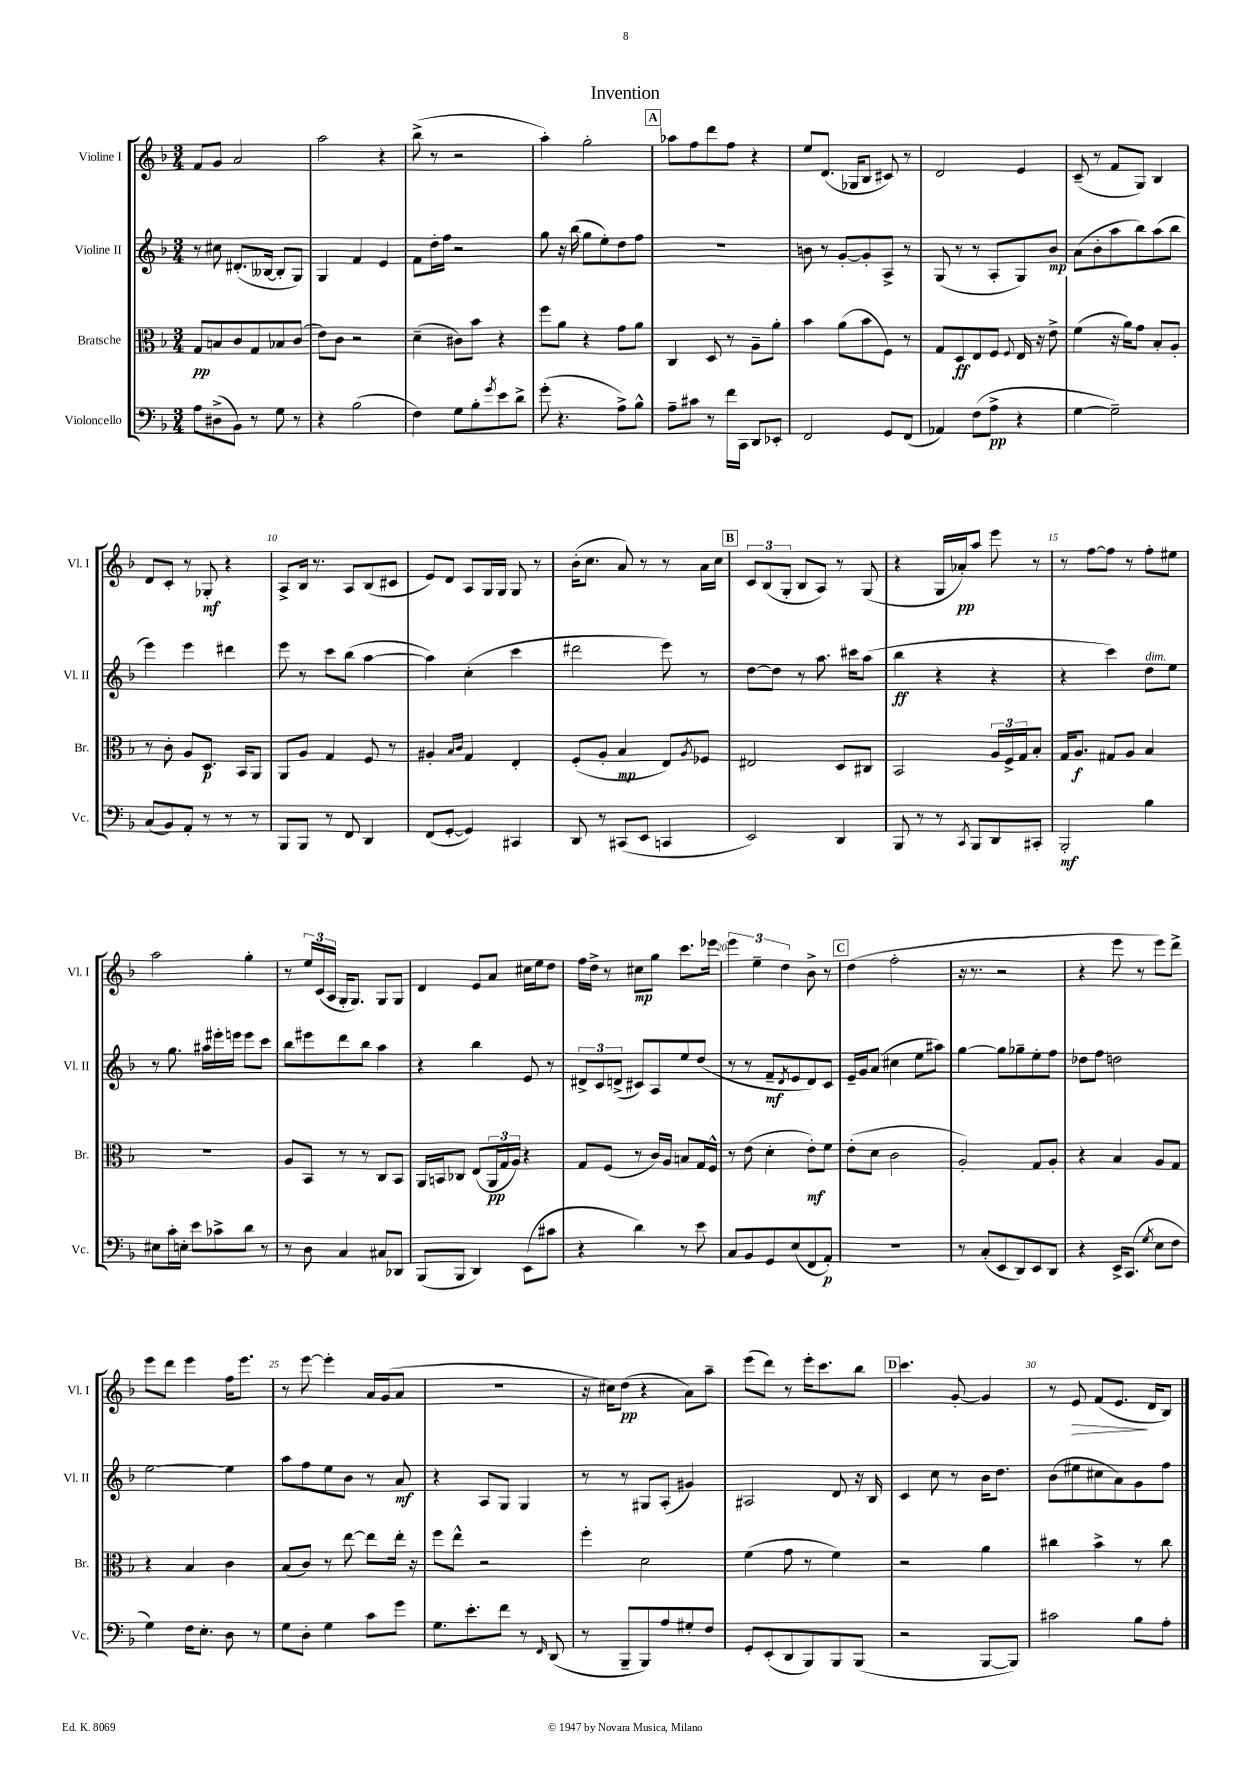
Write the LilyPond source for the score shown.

\header { title = "Invention" }
<<
\new StaffGroup <<
\new Staff = "s0" \with { instrumentName = "Violine I" shortInstrumentName = "Vl. I" } {
    \clef treble \key f \major \numericTimeSignature \time 3/4
    f'8 g'8 a'2 |
    a''2 r4 |
    bes''8->( r8 r2 |
    a''4-.) g''2-. |
    \mark \markup { \box "A" } aes''8 f''8 d'''8 f''8 r4 |
    e''8 d'8.( ges16 bes8 cis'8) r8 |
    d'2 e'4 |
    c'8--( r8 f'8 g8) bes4 |
    d'8 c'8-. r8 ges8-.\mf r4 |
    a8-> bes16 r8. a8 bes8( cis'8 |
    e'8) d'8 a8 g16 g16 g8 r8 |
    bes'16-.( c''8. a'8) r8 r8 a'16 c''16 |
    \mark \markup { \box "B" } \tuplet 3/2 { c'8 bes8( g8-. } bes8 a8) r8 g8( |
    r4 g16 aes'16-.\pp) a''8 e'''8 r8 |
    r8 f''8~ f''8 r8 f''8-. eis''8 |
    a''2 g''4-. |
    r8 \tuplet 3/2 { e''16 c'16( a16 } g16-. g8.) g8 g8 |
    d'4 e'8 a'8 cis''16 e''16 d''8 |
    f''16 d''16-> r8 cis''8\mp g''8 c'''8. ees'''16 |
    \tuplet 3/2 { e'''4 e''4-- d''4 } bes'8-> r8 |
    \mark \markup { \box "C" } d''4( f''2-. |
    r16 r8. r2 |
    r4 e'''8 r8 e'''8) d'''8-> |
    e'''8 d'''8 e'''4 f''16 e'''8. |
    r8 e'''8~ e'''4-. a'16 g'16( a'8 |
    R2. |
    r16 cis''16) d''8\pp( r4 a'8) a''8-- |
    e'''8( d'''8) r8 e'''16-. c'''8. bes''8 |
    \mark \markup { \box "D" } c'''4. g'8~-. g'4 |
    r8 e'8\> f'8( e'8.\! d'16 bes8) \bar "|." |
}
\new Staff = "s1" \with { instrumentName = "Violine II" shortInstrumentName = "Vl. II" } {
    \clef treble \key f \major \numericTimeSignature \time 3/4
    r8 cis''8 dis'8.-.( beses16~ beses8-. g8) |
    g4 f'4 e'4 |
    f'8 d''16-. f''16 r2 |
    g''8 r16 bes''16( g''8 e''8-.) d''8 f''8 |
    \mark \markup { \box "A" } R2. |
    b'8 r8 g'8~-. g'8-. a8-> r8 |
    g8( r8 r8 a8-. g8) bes'8\mp |
    a'8( bes'8-. a''8 bes''8) a''8( bes''8 |
    e'''4) e'''4 dis'''4 |
    e'''8 r8 c'''8 bes''8( a''4~ |
    a''4) c''4-.( c'''4 |
    dis'''2 e'''8) r8 |
    \mark \markup { \box "B" } d''8~ d''8 r8 a''8. cis'''16 a''8( |
    bes''4\ff r4 r4 |
    r4 c'''4) d''8^\markup { \italic "dim." } e''8 |
    r8 g''8. ais''16 eis'''16-. e'''16 e'''8 c'''8 |
    bes''8 eis'''8 d'''8 bes''8 a''4 |
    r4 bes''4 e'8 r8 |
    \tuplet 3/2 { dis'8-> c'8 d'8->( } cis'8) a8 e''8 d''8( |
    r8 r8 f'8--\mf \acciaccatura { d'8 } e'8 d'8) c'8 |
    \mark \markup { \box "C" } e'16-- g'16 a'8( cis''4 e''8 ais''8) |
    g''4~ g''8 ges''8-- e''8-. f''8 |
    des''8 f''8 d''2 |
    e''2~ e''4 |
    a''8 f''8 e''8 bes'8 r8 a'8\mf |
    r4 a8 g8 g4 |
    r8 r8 gis8 a8-.( gis'4) |
    ais2 d'8 r16 bes16 |
    \mark \markup { \box "D" } c'4 c''8 r8 bes'16 d''8. |
    bes'8( eis''8 cis''8 a'8) g'8 f''8 \bar "|." |
}
\new Staff = "s2" \with { instrumentName = "Bratsche" shortInstrumentName = "Br." } {
    \clef alto \key f \major \numericTimeSignature \time 3/4
    g8\pp b8 c'8 g8 bes8 c'8( |
    e'8) c'8 r2 |
    d'4--( cis'8) bes'8 r4 |
    f''8 a'8 r4 g'8 a'8 |
    \mark \markup { \box "A" } c4 d8 r8 a8-- a'8-. |
    bes'4 a'8( bes'8 f8) r8 |
    g8 d8\ff e8 f8 \appoggiatura { f8 } e16 r16 e'8-> |
    f'4( r16 a'16) g'8 bes8-. a8-. |
    r8 c'8-. a8 d8.\p bes,16 a,8 |
    a,8 a8 g4 f8 r8 |
    ais4-. \grace { bes16 c'16 } g4 e4-. |
    f8-.( a8-. bes4\mp e8) \acciaccatura { a8 } fes8 |
    \mark \markup { \box "B" } eis2 d8 cis8 |
    bes,2 \tuplet 3/2 { a16 f16-> g16 } bes8-. |
    g16 a8.\f gis8 a8 bes4 |
    R2. |
    a8 bes,8 r8 r8 c8 bes,8 |
    a,16 b,16 ces8 e8( \tuplet 3/2 { a,16\pp g16 a16) } r4 |
    g8 f8( r8 c'16) a16 b8 g16 f16-^ |
    r8 e'8( d'4-. e'8-.\mf) f'8 |
    \mark \markup { \box "C" } e'8-.( d'8 c'2 |
    a2-.) g8 a8-. |
    r4 bes4 a8 g8 |
    r4 bes4 c'4 |
    bes8( c'8) r8 e''8~ e''8 e''16-. r16 |
    f''8 e''8-^ r2 |
    f''4-. d'2 |
    f'4( g'8 r8 f'4) |
    \mark \markup { \box "D" } r2 a'4 |
    cis''4 bes'4-> r8 cis''8 \bar "|." |
}
\new Staff = "s3" \with { instrumentName = "Violoncello" shortInstrumentName = "Vc." } {
    \clef bass \key f \major \numericTimeSignature \time 3/4
    a8 dis8->( bes,8) r8 g8 r8 |
    r4 bes2( |
    f4) g8 bes8-. \acciaccatura { g'8 } e'8 d'8-> |
    g'8-.( r4. a8->) bes8-^ |
    \mark \markup { \box "A" } a8-- cis'8 r8 f'16 c,16 d,8 ees,8-. |
    f,2 g,8 f,8( |
    aes,4) f8( a8->\pp r4 |
    g4~ g2--) |
    c8( bes,8) a,8-. r8 r8 r8 |
    bes,,8 bes,,8 r8 f,8 d,4 |
    f,8( g,8~-. g,4) cis,4 |
    d,8 r8 cis,8( e,8 c,4 |
    \mark \markup { \box "B" } e,2) d,4 |
    bes,,8 r8 r8 \acciaccatura { c,8 } bes,,8 d,8 cis,8-. |
    bes,,2-.\mf bes4 |
    eis8 c'16-. e16-. e'8 ces'8-> d'8 r8 |
    r8 d8 c4 cis8 des,8 |
    bes,,8( bes,,8 d,4) e,8( cis'8 |
    r4 d'4) r8 e'8 |
    c8 bes,8 g,8 e8( f,8 a,8-.\p) |
    \mark \markup { \box "C" } R2. |
    r8 c8-.( e,8 d,8) e,8 d,8 |
    r4 e,16-> c,8.( \acciaccatura { g8 } e8 f8 |
    g4) f16 e8.-. d8 r8 |
    g8 d8-. g4 c'8 g'8 |
    g8. e'8.-. f'8 r8 \grace { f,16 } d,8( |
    r8 bes,,8-- bes,,8) a8 gis8-. f8 |
    g,8-. e,8-.( d,8 bes,,8) bes,,8 bes,,8( |
    \mark \markup { \box "D" } r2 bes,,8~ bes,,8) |
    cis'2 bes8 a8-. \bar "|." |
}
>>
>>
\layout { \context { \Score \override BarNumber.break-visibility = ##(#f #t #t) barNumberVisibility = #(every-nth-bar-number-visible 5) } }
